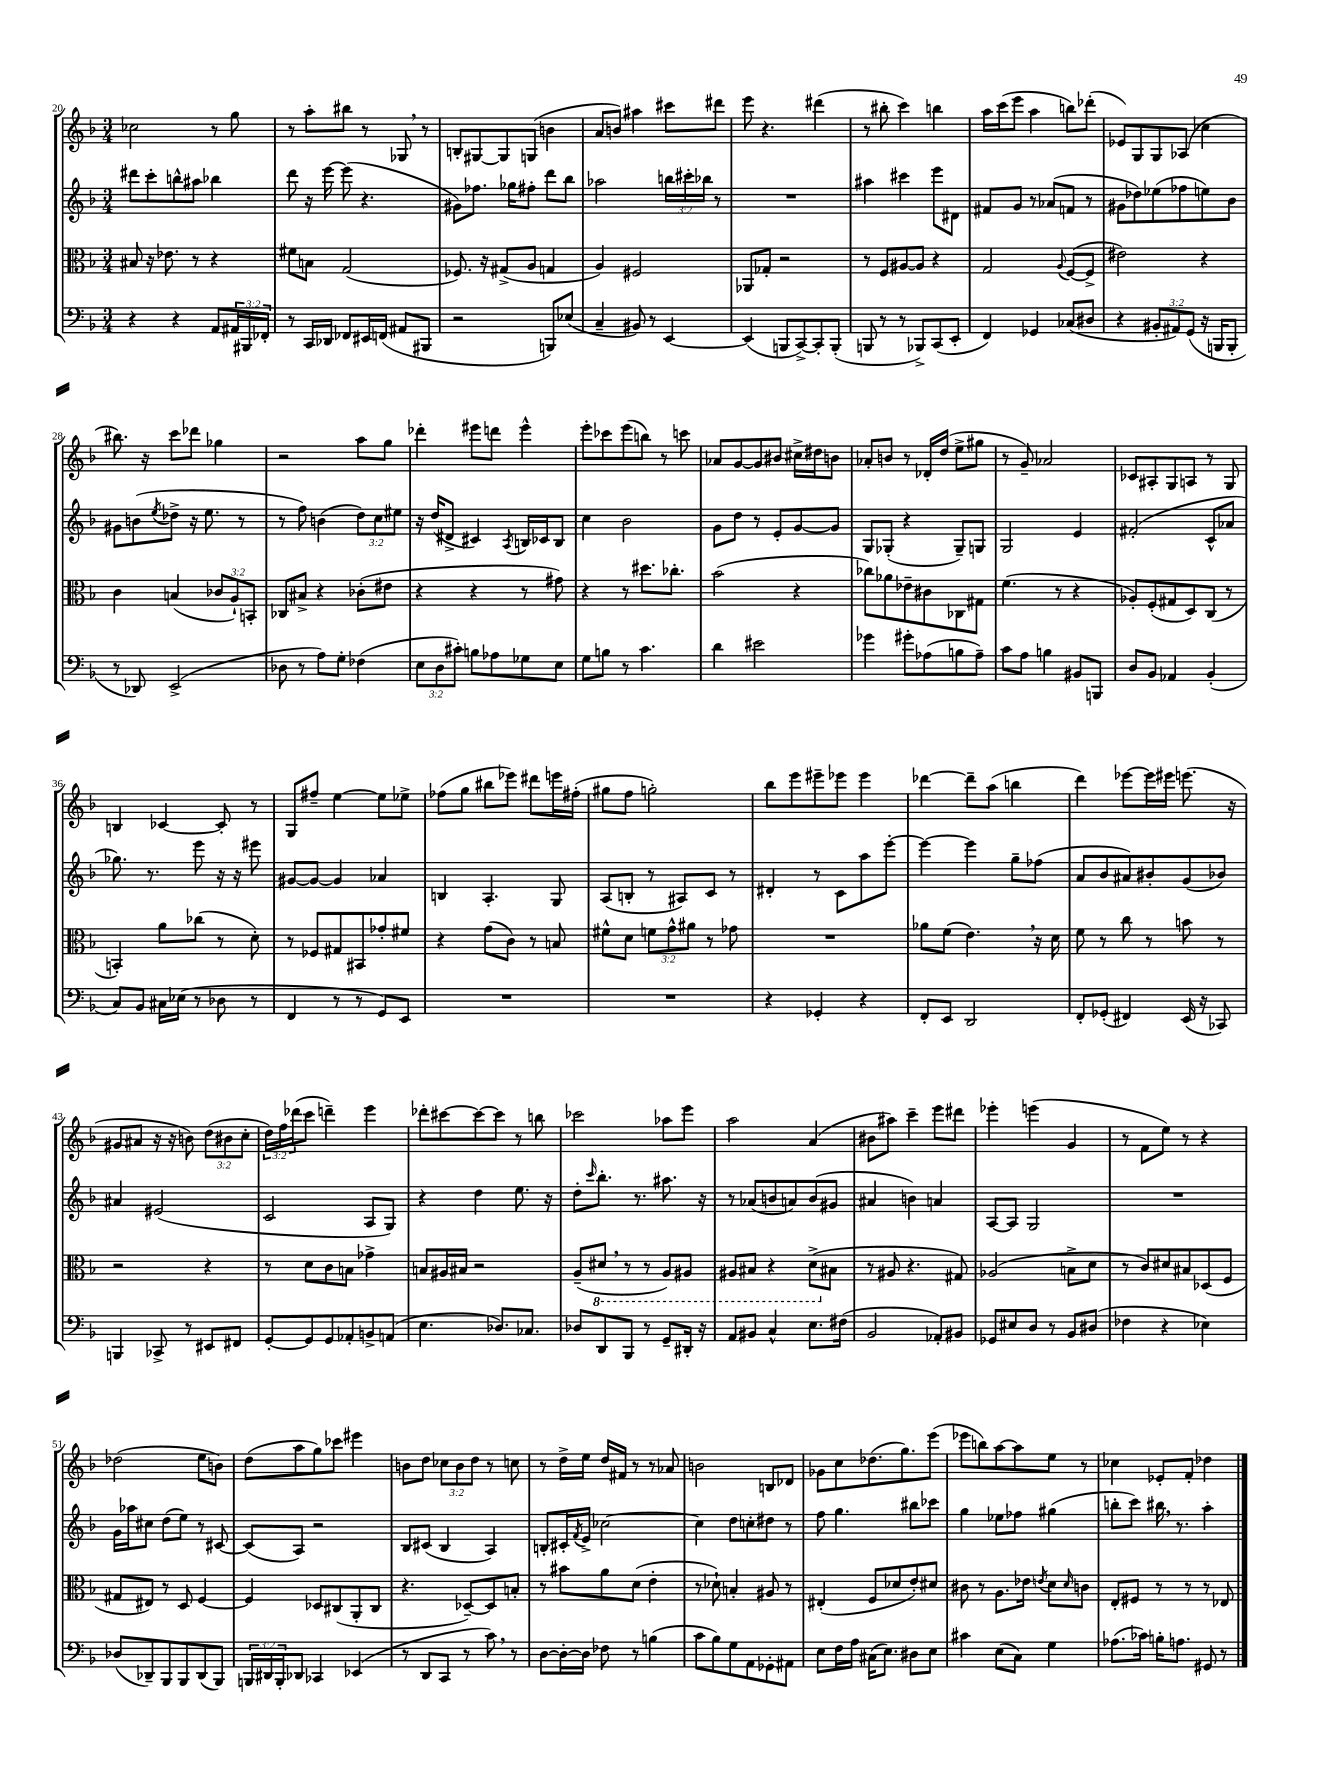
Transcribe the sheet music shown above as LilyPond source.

<<
\new StaffGroup <<
\new Staff = "s0" {
    \clef treble \key f \major \numericTimeSignature \time 3/4 \override Staff.TupletNumber.text = #tuplet-number::calc-fraction-text
    ces''2 r8 g''8 |
    r8 a''8-. bis''8 r8 ges8 \breathe r8 |
    b8-. gis8~ gis8 g8( b'4 |
    a'8 b'8) ais''4 cis'''8 dis'''8 |
    e'''8 r4. dis'''4( |
    r8 bis''8-. c'''4) b''4 |
    a''16 c'''16( e'''8 a''4 b''8) des'''8-.( |
    ees'8) g8 g8 aes8( ces''4 |
    bis''8.) r16 c'''8 des'''8 ges''4 |
    r2 a''8 g''8 |
    des'''4-. eis'''8 d'''8 eis'''4-^ |
    e'''8-. ces'''8 e'''8( b''8) r8 c'''8 |
    aes'8 g'8~ g'8 bis'8 cis''16-> dis''16 b'8 |
    aes'8-. b'8 r8 des'16-. d''16( e''8-> gis''8 |
    r8 g'8--) aes'2 |
    ces'8 ais8-. g8 a8 r8 g8 |
    b4 ces'4~ ces'8-. r8 |
    g8 fis''8-- e''4~ e''8 ees''8-> |
    fes''8( g''8 bis''8 ees'''8) dis'''8 e'''16 fis''16-.( |
    gis''8 f''8 g''2-.) |
    bes''8 e'''8 eis'''8-- ees'''8 ees'''4 |
    des'''4~ des'''8-- a''8( b''4 |
    d'''4) ees'''8~ ees'''16 eis'''16 e'''8.( r16 |
    gis'8 ais'8 r16 r16 b'8) \tuplet 3/2 { d''8( bis'8 c''8-. } |
    \tuplet 3/2 { d''16) f''16 des'''16( } c'''8 d'''4--) e'''4 |
    des'''8-. cis'''8~ cis'''8~ cis'''8 r8 b''8 |
    ces'''2 aes''8 e'''8 |
    a''2 a'4( |
    bis'8 ais''8) c'''4-- e'''8 dis'''8 |
    ees'''4-. e'''4( g'4 |
    r8 f'8 e''8) r8 r4 |
    des''2( e''8 b'8) |
    d''8( a''8 g''8) ces'''8 eis'''4 |
    b'8 d''8 \tuplet 3/2 { ces''8 b'8 d''8 } r8 c''8 |
    r8 d''16-> e''16 d''16 fis'16 r8 r8 aes'8 |
    b'2 b8 des'8 |
    ges'8 c''8 des''8.( g''8.) e'''8( |
    ees'''8 b''8) a''8~ a''8 e''8 r8 |
    ces''4 ees'8-. f'8-. des''4 \bar "|." |
}
\new Staff = "s1" {
    \clef treble \key f \major \numericTimeSignature \time 3/4 \override Staff.TupletNumber.text = #tuplet-number::calc-fraction-text
    dis'''8 c'''8-. b''8-^ ais''8 bes''4 |
    d'''8 r16 e'''16~ e'''8( r4. |
    gis'8) fes''8. ges''16 fis''8-. d'''8 bes''8 |
    aes''2 \tuplet 3/2 { b''16 cis'''16-. bes''16 } r8 |
    R2. |
    ais''4 cis'''4 e'''8 dis'8 |
    fis'8 g'8 r8 aes'8( f'8 r8 |
    gis'8 des''8) ees''8( fes''8 e''8) bes'8 |
    gis'8 b'8( \acciaccatura { e''8 } des''8-> r16 e''8. r8 |
    r8 f''8) b'4( \tuplet 3/2 { d''8) c''8 eis''8 } |
    r16 d''16( dis'8-> cis'4) \acciaccatura { a8 } b16 ces'16 b8 |
    c''4 bes'2 |
    g'8 d''8 r8 e'8-. g'8~ g'8 |
    g8 ges8-.( r4 ges8--) g8 |
    g2 e'4 |
    fis'2-.( c'8-^ aes'8 |
    ges''8.) r8. e'''8 r16 r16 eis'''8 |
    gis'8~ gis'8~ gis'4 aes'4 |
    b4 a4.-. g8 |
    a8( b8-. r8 ais8) c'8 r8 |
    dis'4-. r8 c'8 a''8 e'''8~-. |
    e'''4~ e'''4 g''8-- fes''8( |
    a'8 bes'8 ais'8) bis'8-. g'8( bes'8) |
    ais'4 eis'2( |
    c'2 a8 g8) |
    r4 d''4 e''8. r16 |
    d''8-. \grace { c'''16 } bes''8.-. r8. ais''8. r16 |
    r8 aes'8( b'8 a'8) b'8( gis'8 |
    ais'4 b'4) a'4 |
    a8~ a8 g2 |
    R2. |
    g'16 aes''16 cis''8 d''8( e''8) r8 cis'8~ |
    cis'8( a8) r2 |
    bes8 cis'8( bes4 a4) |
    b8-. cis'16-. \acciaccatura { f'8 } e'16-> ces''2~ |
    ces''4 d''8 c''8-. dis''8 r8 |
    f''8 g''4. bis''8 ces'''8 |
    g''4 ees''8 fes''8 gis''4( |
    b''8-. c'''8) bis''16 \breathe r8. a''4-. \bar "|." |
}
\new Staff = "s2" {
    \clef alto \key f \major \numericTimeSignature \time 3/4 \override Staff.TupletNumber.text = #tuplet-number::calc-fraction-text
    bis8 r16 ees'8. r8 r4 |
    fis'8 b8 g2( |
    fes8.) r16 gis8->( a8 g4 |
    a4) fis2 |
    aes,8 ges8-. r2 |
    r8 f8 ais8~ ais8 r4 |
    g2 \appoggiatura { a8 } f8~( f8-> |
    eis'2) r4 |
    c'4 b4( \tuplet 3/2 { ces'8 a8-!) b,8-. } |
    ces8 bis8-> r4 ces'8-.( eis'8 |
    r4 r4 r8 gis'8) |
    r4 r8 dis''8. ces''8.-. |
    bes'2( r4 |
    ces''8) aes'8 ees'8-- cis'8 ces8 gis8 |
    f'4.( r8 r4 |
    aes8-.) f8-.( gis8 d8) c8( r8 |
    b,4-.) a'8 ces''8( r8 d'8-.) |
    r8 fes8 gis8 bis,8 ges'8-. fis'8 |
    r4 g'8( c'8) r8 b8 |
    fis'8-^ d'8 \tuplet 3/2 { f'8 g'8-^ ais'8 } r8 ges'8 |
    R2. |
    aes'8 f'8( e'4.) \breathe r16 d'16 |
    f'8 r8 c''8 r8 b'8 r8 |
    r2 r4 |
    r8 d'8 c'8 b8 ges'4-> |
    b8 ais16 bis16 r2 |
    a8--( \ottava #-1 dis8 \breathe r8 r8 a,8) ais,8 |
    ais,8 bis,8 r4 d8->( \ottava #0 bis8 |
    r8 ais8 r4. gis8) |
    aes2( b8-> d'8 |
    r8 c'8) dis'8 bis8 des8( f8 |
    gis8 eis8) r8 d8 f4~ |
    f4 des8 cis8( a,8-. cis8 |
    r4. des8~--) des8 b8-. |
    r8 bis'8 a'8 d'8( e'4-. |
    r8 des'8-!) b4-. ais8 r8 |
    eis4-.( f8 des'8 e'8-.) dis'8 |
    cis'8 r8 a8. ees'16 \acciaccatura { e'8 } d'8 \grace { d'16 } c'8 |
    e8-. fis8 r8 r8 r8 ees8 \bar "|." |
}
\new Staff = "s3" {
    \clef bass \key f \major \numericTimeSignature \time 3/4 \override Staff.TupletNumber.text = #tuplet-number::calc-fraction-text
    r4 r4 a,8 \tuplet 3/2 { ais,16 bis,,16 fes,16-. } |
    r8 c,16 des,16 fes,8 eis,16 f,16( ais,8 bis,,8 |
    r2 b,,8) ees8( |
    c4-- bis,8) r8 e,4~ |
    e,4( b,,8 c,8~->) c,8-. b,,8-.( |
    b,,8 r8 r8 bes,,8->) c,8( e,8-. |
    f,4) ges,4 ces8( dis8 |
    r4 \tuplet 3/2 { bis,8-. ais,8) g,8( } r16 b,,16 b,,8-. |
    r8 des,8) e,2->( |
    des8 r8 a8) g8-. fes4( |
    \tuplet 3/2 { e8 d8 cis'8-.) } b8 aes8 ges8 e8 |
    g8 b8 r8 c'4. |
    d'4 eis'2 |
    ges'4 gis'8-. aes8( b8 aes8--) |
    c'8 a8 b4 bis,8 b,,8 |
    d8 bes,8 aes,4 bes,4-.( |
    c8) bes,8 cis16 ees16( r8 des8 r8 |
    f,4 r8 r8 g,8) e,8 |
    R2. |
    R2. |
    r4 ges,4-. r4 |
    f,8-. e,8 d,2 |
    f,8-. ges,8-.( fis,4) e,16( r16 ces,8) |
    b,,4 ces,8-> r8 eis,8 fis,8 |
    g,8~-. g,8 g,8 aes,8-. b,8-> a,8( |
    e4. des8.) ces8. |
    des8 d,8 bes,,8 r8 g,8-- dis,16-. r16 |
    a,8 bis,8 c4-^ e8. fis16( |
    bes,2 aes,8-.) bis,8 |
    ges,8 eis8 d8 r8 bes,8 dis8( |
    fes4 r4 ees4) |
    des8( des,8--) bes,,8 bes,,8 des,8( bes,,8) |
    \tuplet 3/2 { b,,16 dis,16 b,,16-. } des,8 ces,4 ees,4( |
    r8 d,8 c,8 r8 c'8) \breathe r8 |
    d8~ d16~-. d16 fes8 r8 b4( |
    c'8 bes8) g8 a,8 ges,8-. ais,8 |
    e8 f16 a16 cis16( e8.) dis8 e8 |
    cis'4 e8( c8) g4 |
    aes8.( ces'16) b16-. a8. gis,8 r8 \bar "|." |
}
>>
>>
\layout { \context { \Score currentBarNumber = #20 } }
